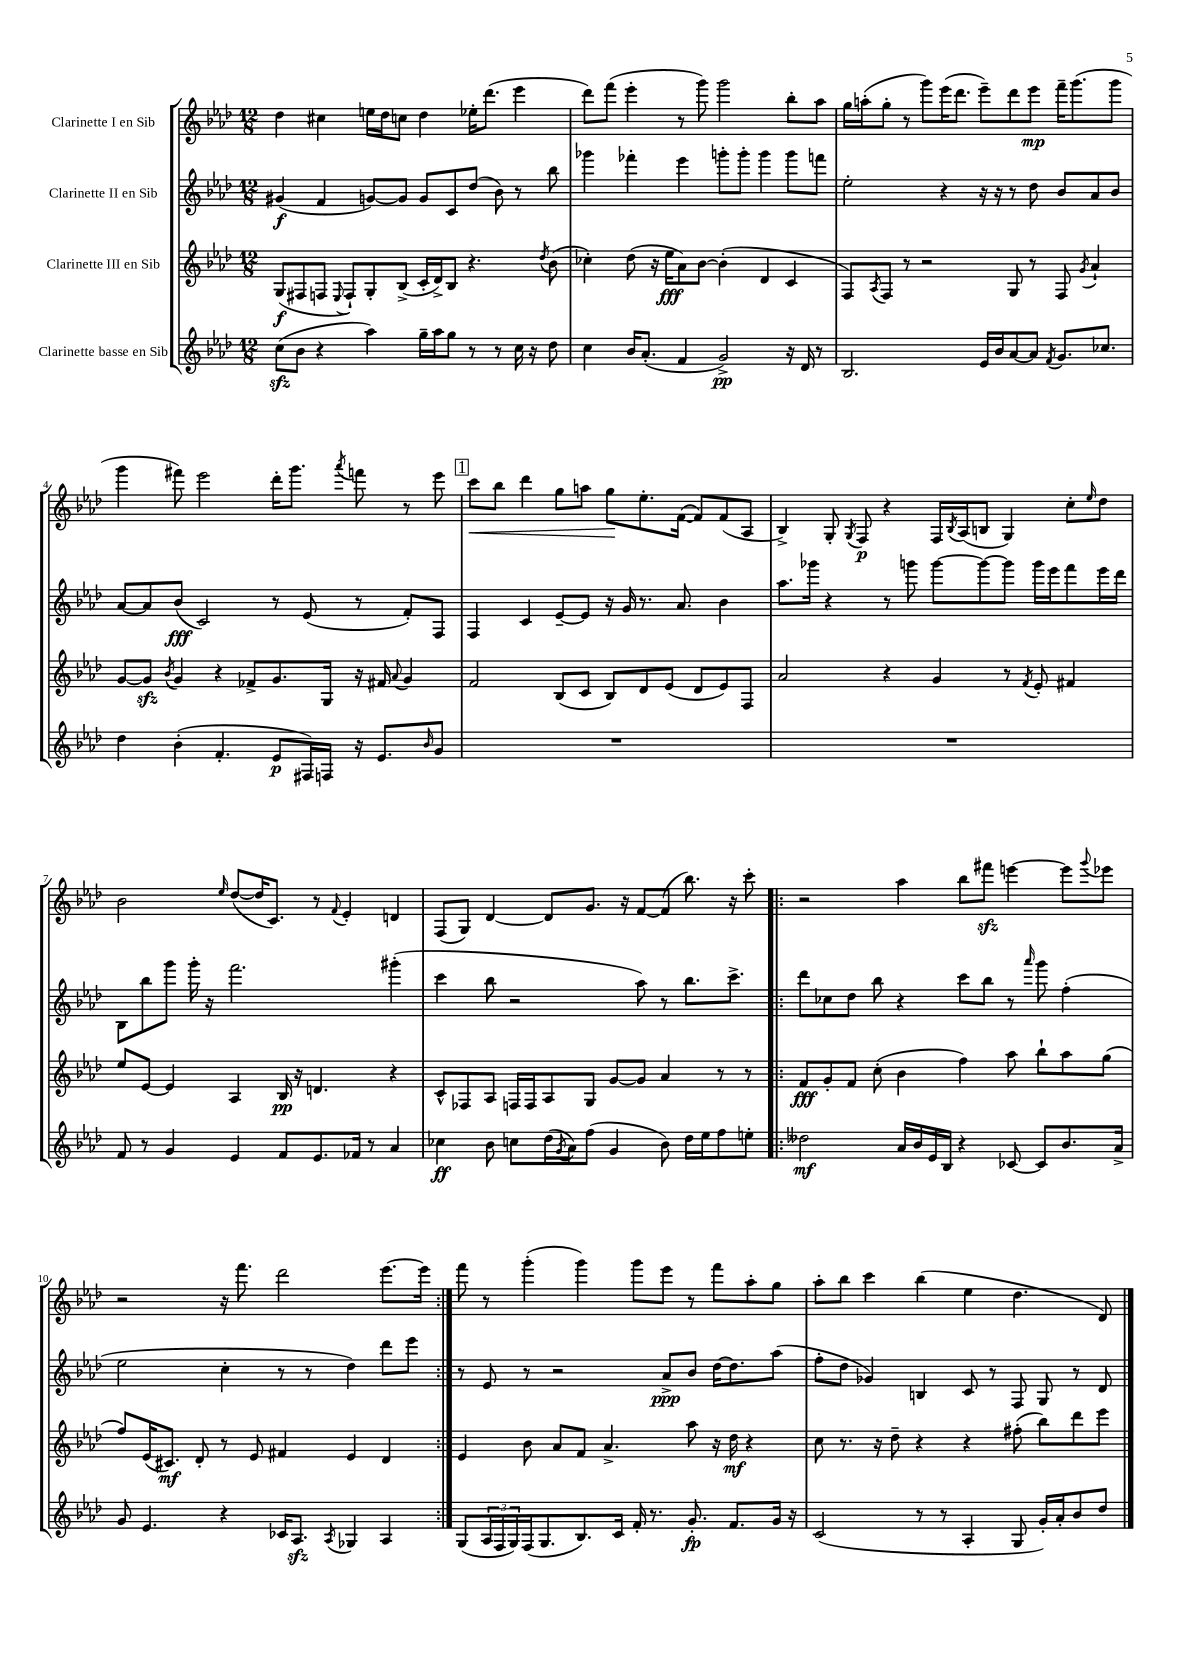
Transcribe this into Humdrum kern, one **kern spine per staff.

**kern	**dynam	**kern	**dynam	**kern	**dynam	**kern	**dynam
*part4	*part4	*part3	*part3	*part2	*part2	*part1	*part1
*staff4	*staff4	*staff3	*staff3	*staff2	*staff2	*staff1	*staff1
*I"Clarinette basse en Sib	*	*I"Clarinette III en Sib	*	*I"Clarinette II en Sib	*	*I"Clarinette I en Sib	*
*clefG2	*	*clefG2	*	*clefG2	*	*clefG2	*
*k[b-e-a-d-]	*	*k[b-e-a-d-]	*	*k[b-e-a-d-]	*	*k[b-e-a-d-]	*
*M12/8	*	*M12/8	*	*M12/8	*	*M12/8	*
=1	=1	=1	=1	=1	=1	=1	=1
(8cczz\L	.	(8G/L	f	(4g#X/	f	4dd-\	.
8b-\J	.	8F#X/	.	.	.	.	.
4r	.	8Fn/J	.	4f/	.	4cc#X\	.
.	.	8qqE-/	.	.	.	.	.
.	.	8F`/L)	.	.	.	.	.
4aa-\)	.	8G'/	.	[8gn/L)	.	16een\LL	.
.	.	.	.	.	.	16dd-\J	.
.	.	(8B-^/J	.	8g/J]	.	8ccn\J	.
16gg~\LL	.	16c'/LL	.	8g/L	.	4dd-\	.
16aa-\J	.	16d-^/J)	.	.	.	.	.
8gg\J	.	8B-/J	.	8c/	.	.	.
8r	.	4.r	.	(8dd-/J	.	16ee-X'\KL	.
.	.	.	.	.	.	(8.ddd-\J	.
8r	.	.	.	8b-\)	.	.	.
16cc\	.	.	.	8r	.	4eee-\	.
16r	.	.	.	.	.	.	.
.	.	8qdd-/	.	.	.	.	.
8dd-\	.	(8b-\	.	8bb-\	.	.	.
=2	=2	=2	=2	=2	=2	=2	=2
4cc\	.	4cc-X'\)	.	4ggg-X\	.	8ddd-\L)	.
.	.	.	.	.	.	(8fff\J	.
16b-/KL	.	(8dd-\	.	4fff-X'\	.	4eee-'\	.
(8.a-'/J	.	.	.	.	.	.	.
.	.	16r	.	.	.	.	.
.	.	16ee-\KL	fff	.	.	.	.
4f/	.	8a-\)	.	4eee-\	.	8r	.
.	.	[8b-\J	.	.	.	8ggg\)	.
2g^/)	pp	(4b-'\]	.	8gggn'\L	.	2ggg\	.
.	.	.	.	8ggg'\J	.	.	.
.	.	4d-/	.	4ggg\	.	.	.
16r	.	4c/	.	8ggg\L	.	8bb-'\L	.
16d-/	.	.	.	.	.	.	.
8r	.	.	.	8fffn\J	.	8aa-\J	.
=3	=3	=3	=3	=3	=3	=3	=3
2.B-/	.	8F/L)	.	2ee-'\	.	16gg\LL	.
.	.	.	.	.	.	(16aan'\J	.
.	.	8qA-/	.	.	.	.	.
.	.	8F/J	.	.	.	8gg'\J	.
.	.	8r	.	.	.	8r	.
.	.	2r	.	.	.	8ggg\L)	.
.	.	.	.	4r	.	(16eee-\K	.
.	.	.	.	.	.	8.ddd-\J	.
16e-/LL	.	.	.	16r	.	8eee-~\L)	.
16b-/J	.	.	.	16r	.	.	.
[8a-/	.	8G/	.	8r	.	8ddd-\	.
8a-/J]	.	8r	.	8dd-\	.	8eee-\J	mp
8qf/	.	.	.	.	.	.	.
8.g/L	.	8F/	.	8b-/L	.	16fff~\KL	.
.	.	.	.	.	.	(8.ggg\	.
.	.	8qg/	.	.	.	.	.
.	.	4a-`/	.	8a-/	.	.	.
8.cc-X/J	.	.	.	.	.	.	.
.	.	.	.	8b-/J	.	8ggg\J	.
!!LO:LB:g=z
=4	=4	=4	=4	=4	=4	=4	=4
4dd-\	.	[8g/L	.	[8a-/L	.	4ggg\	.
.	.	8gzz/J]	.	8a-/]	.	.	.
.	.	8qb-/	.	.	.	.	.
(4b-'\	.	4g/	.	(8b-/J	fff	8fff#X\)	.
.	.	.	.	2c/)	.	2eee-\	.
4.f'/	.	4r	.	.	.	.	.
.	.	8f-X^/L	.	.	.	.	.
8e-/L	p	8.g/	.	8r	.	16ddd-'\KL	.
.	.	.	.	.	.	8.ggg\J	.
16F#X/L)	.	.	.	(8e-/	.	.	.
16Fn/JJ	.	16G/Jk	.	.	.	.	.
.	.	.	.	.	.	8qaaa-/	.
16r	.	16r	.	8r	.	8fffn\	.
8.e-/L	.	16f#X/	.	.	.	.	.
.	.	8qqa-/	.	.	.	.	.
.	.	4g/	.	8f'/L)	.	8r	.
16qqb-/	.	.	.	.	.	.	.
8g/J	.	.	.	8F/J	.	8eee-\	.
!!LO:REH:place=s1:t=1
=5	=5	=5	=5	=5	=5	=5	=5
!	!	!	!	!	!	!	!LO:HP:b
1.r	.	2f/	.	4F/	.	8ccc\L	<
.	.	.	.	.	.	8bb-\J	.
.	.	.	.	4c/	.	4ddd-\	.
.	.	(8B-/L	.	[8e-~/L	.	8gg\L	.
.	.	8c/J	.	8e-/J]	.	8aan\J	.
.	.	8B-/L)	.	16r	.	8gg\L	.
.	.	.	.	16g/	.	.	.
.	.	8d-/	.	8.r	.	8.ee-'\	[
.	.	(8e-/J	.	.	.	.	.
.	.	.	.	8.a-/	.	([16f\Jk	.
.	.	8d-/L	.	.	.	8f/L])	.
.	.	8e-/)	.	4b-\	.	(8f/	.
.	.	8F/J	.	.	.	8A-/J	.
=6	=6	=6	=6	=6	=6	=6	=6
1.r	.	2a-/	.	8.aa-\L	.	4B-^/)	.
.	.	.	.	16ggg-X\Jk	.	.	.
.	.	.	.	4r	.	8G'/	.
.	.	.	.	.	.	8qG/	.
.	.	.	.	.	.	8F/	p
.	.	4r	.	8r	.	4r	.
.	.	.	.	8gggn\	.	.	.
.	.	4g/	.	[8ggg\L	.	16F/LL	.
.	.	.	.	.	.	8qB-/	.
.	.	.	.	.	.	(16A-/J	.
.	.	.	.	8ggg\_	.	8Bn/J	.
.	.	8r	.	8ggg\J]	.	4G/)	.
.	.	8qf/	.	.	.	.	.
.	.	8e-'/	.	16ggg\LL	.	.	.
.	.	.	.	16eee-\J	.	.	.
.	.	4f#X/	.	8fff\	.	8cc'\L	.
.	.	.	.	.	.	16qqee-/	.
.	.	.	.	16eee-\L	.	8dd-\J	.
.	.	.	.	16ddd-\JJ	.	.	.
!!LO:LB:g=z
=7	=7	=7	=7	=7	=7	=7	=7
8f/	.	8ee-/L	.	8B-\L	.	2b-\	.
8r	.	[8e-/J	.	8bb-\	.	.	.
4g/	.	4e-/]	.	8ggg\J	.	.	.
.	.	.	.	16ggg'\	.	.	.
.	.	.	.	16r	.	.	.
.	.	.	.	.	.	16qqee-/	.
4e-/	.	4A-/	.	2.fff\	.	([8dd-/L	.
.	.	.	.	.	.	16dd-/K]	.
.	.	.	.	.	.	8.c/J)	.
8f/L	.	16B-/	pp	.	.	.	.
.	.	16r	.	.	.	.	.
8.e-/	.	4.dn/	.	.	.	8r	.
.	.	.	.	.	.	8qqf/	.
.	.	.	.	.	.	4e-'/	.
16f-X/Jk	.	.	.	.	.	.	.
8r	.	.	.	.	.	.	.
4a-/	.	4r	.	(4ggg#X'\	.	4dn/	.
=8	=8	=8	=8	=8	=8	=8	=8
4cc-X\	ff	8c^^/L	.	4ccc\	.	(8F/L	.
.	.	8F-X/	.	.	.	8G/J)	.
8b-\	.	8A-/J	.	8bb-\	.	[4d-/	.
8ccn\L	.	16Fn/LL	.	2r	.	.	.
.	.	16F/J	.	.	.	.	.
(16dd-\L	.	8A-/	.	.	.	8d-/L]	.
8qg/	.	.	.	.	.	.	.
16a-\J)	.	.	.	.	.	.	.
(8ff\J	.	8G/J	.	.	.	8.g/J	.
4g/	.	[8g/L	.	.	.	.	.
.	.	.	.	.	.	16r	.
.	.	8g/J]	.	8aa-\)	.	[8f/L	.
8b-\)	.	4a-/	.	8r	.	(8f/J]	.
16dd-\LL	.	.	.	8.bb-\L	.	8.bb-\)	.
16ee-\J	.	.	.	.	.	.	.
8ff\	.	8r	.	.	.	.	.
.	.	.	.	8.ccc^\J	.	16r	.
8een'\J	.	8r	.	.	.	8ccc'\	.
=9!|:	=9!|:	=9!|:	=9!|:	=9!|:	=9!|:	=9!|:	=9!|:
2dd--X\	mf	8f/L	fff	8ddd-\L	.	2r	.
.	.	8g'/	.	8cc-X\	.	.	.
.	.	8f/J	.	8dd-\J	.	.	.
.	.	(8cc'\	.	8bb-\	.	.	.
16a-/LL	.	4b-\	.	4r	.	4aa-\	.
16b-/	.	.	.	.	.	.	.
16e-/	.	.	.	.	.	.	.
16B-/JJ	.	.	.	.	.	.	.
4r	.	4ff\)	.	8ccc\L	.	8bb-\L	.
.	.	.	.	8bb-\J	.	8fff#Xzz\J	.
[8c-X/	.	8aa-\	.	8r	.	[4eeen\	.
.	.	.	.	16qqaaa-/	.	.	.
8c-/L]	.	8bb-`\L	.	8ggg\	.	.	.
8.b-/	.	8aa-\	.	(4ff'\	.	8eee\L]	.
.	.	.	.	.	.	8qqggg/	.
.	.	(8gg\J	.	.	.	8eee-X\J	.
16a-^/Jk	.	.	.	.	.	.	.
!!LO:LB:g=z
=10	=10	=10	=10	=10	=10	=10	=10
8g/	.	8ff/L)	.	2ee-\	.	2r	.
4.e-/	.	(16e-/K	.	.	.	.	.
.	.	8.c#X/J)	mf	.	.	.	.
.	.	8d-'/	.	.	.	.	.
4r	.	8r	.	4cc'\	.	16r	.
.	.	.	.	.	.	8.fff\	.
.	.	8e-/	.	.	.	.	.
16c-X/KL	.	4f#X/	.	8r	.	2ddd-\	.
8.A-zz/J	.	.	.	.	.	.	.
.	.	.	.	8r	.	.	.
8qA-/	.	.	.	.	.	.	.
4G-X/	.	4e-/	.	4dd-\)	.	.	.
4A-/	.	4d-/	.	8ddd-\L	.	[8.eee-\L	.
.	.	.	.	8eee-\J	.	.	.
.	.	.	.	.	.	16eee-\Jk]	.
=11:|!	=11:|!	=11:|!	=11:|!	=11:|!	=11:|!	=11:|!	=11:|!
(8G/L	.	4e-/	.	8r	.	8fff\	.
24A-/L	.	.	.	8e-/	.	8r	.
24F/	.	.	.	.	.	.	.
24G/)	.	.	.	.	.	.	.
(16F/J	.	8b-\	.	8r	.	(4ggg'\	.
8.G/	.	.	.	.	.	.	.
.	.	8a-/L	.	2r	.	.	.
8.B-/)	.	8f/J	.	.	.	4ggg\)	.
.	.	4.a-^/	.	.	.	.	.
16c/Jk	.	.	.	.	.	.	.
16f'/	.	.	.	.	.	8ggg\L	.
8.r	.	.	.	.	.	.	.
.	.	.	.	8a-^/L	ppp	8eee-\J	.
8.g'/	fp	8aa-\	.	8b-/J	.	8r	.
.	.	16r	.	[16dd-\KL	.	8fff\L	.
8.f/L	.	16dd-\	mf	8.dd-\]	.	.	.
.	.	4r	.	.	.	8aa-'\	.
16g/Jk	.	.	.	(8aa-\J	.	8gg\J	.
16r	.	.	.	.	.	.	.
=12	=12	=12	=12	=12	=12	=12	=12
(2c/	.	8cc\	.	8ff'\L	.	8aa-'\L	.
.	.	8.r	.	8dd-\J	.	8bb-\J	.
.	.	.	.	4g-X/)	.	4ccc\	.
.	.	16r	.	.	.	.	.
.	.	8dd-~\	.	.	.	.	.
8r	.	4r	.	4Bn/	.	(4bb-\	.
8r	.	.	.	.	.	.	.
4A-'/	.	4r	.	8c/	.	4ee-\	.
.	.	.	.	8r	.	.	.
8G/	.	(8ff#X'\	.	8F/	.	4.dd-\	.
16g'/LL)	.	8bb-\L)	.	8G/	.	.	.
16a-'/J	.	.	.	.	.	.	.
8b-/	.	8ddd-\	.	8r	.	.	.
8dd-/J	.	8eee-\J	.	8d-/	.	8d-/)	.
==	==	==	==	==	==	==	==
*-	*-	*-	*-	*-	*-	*-	*-
